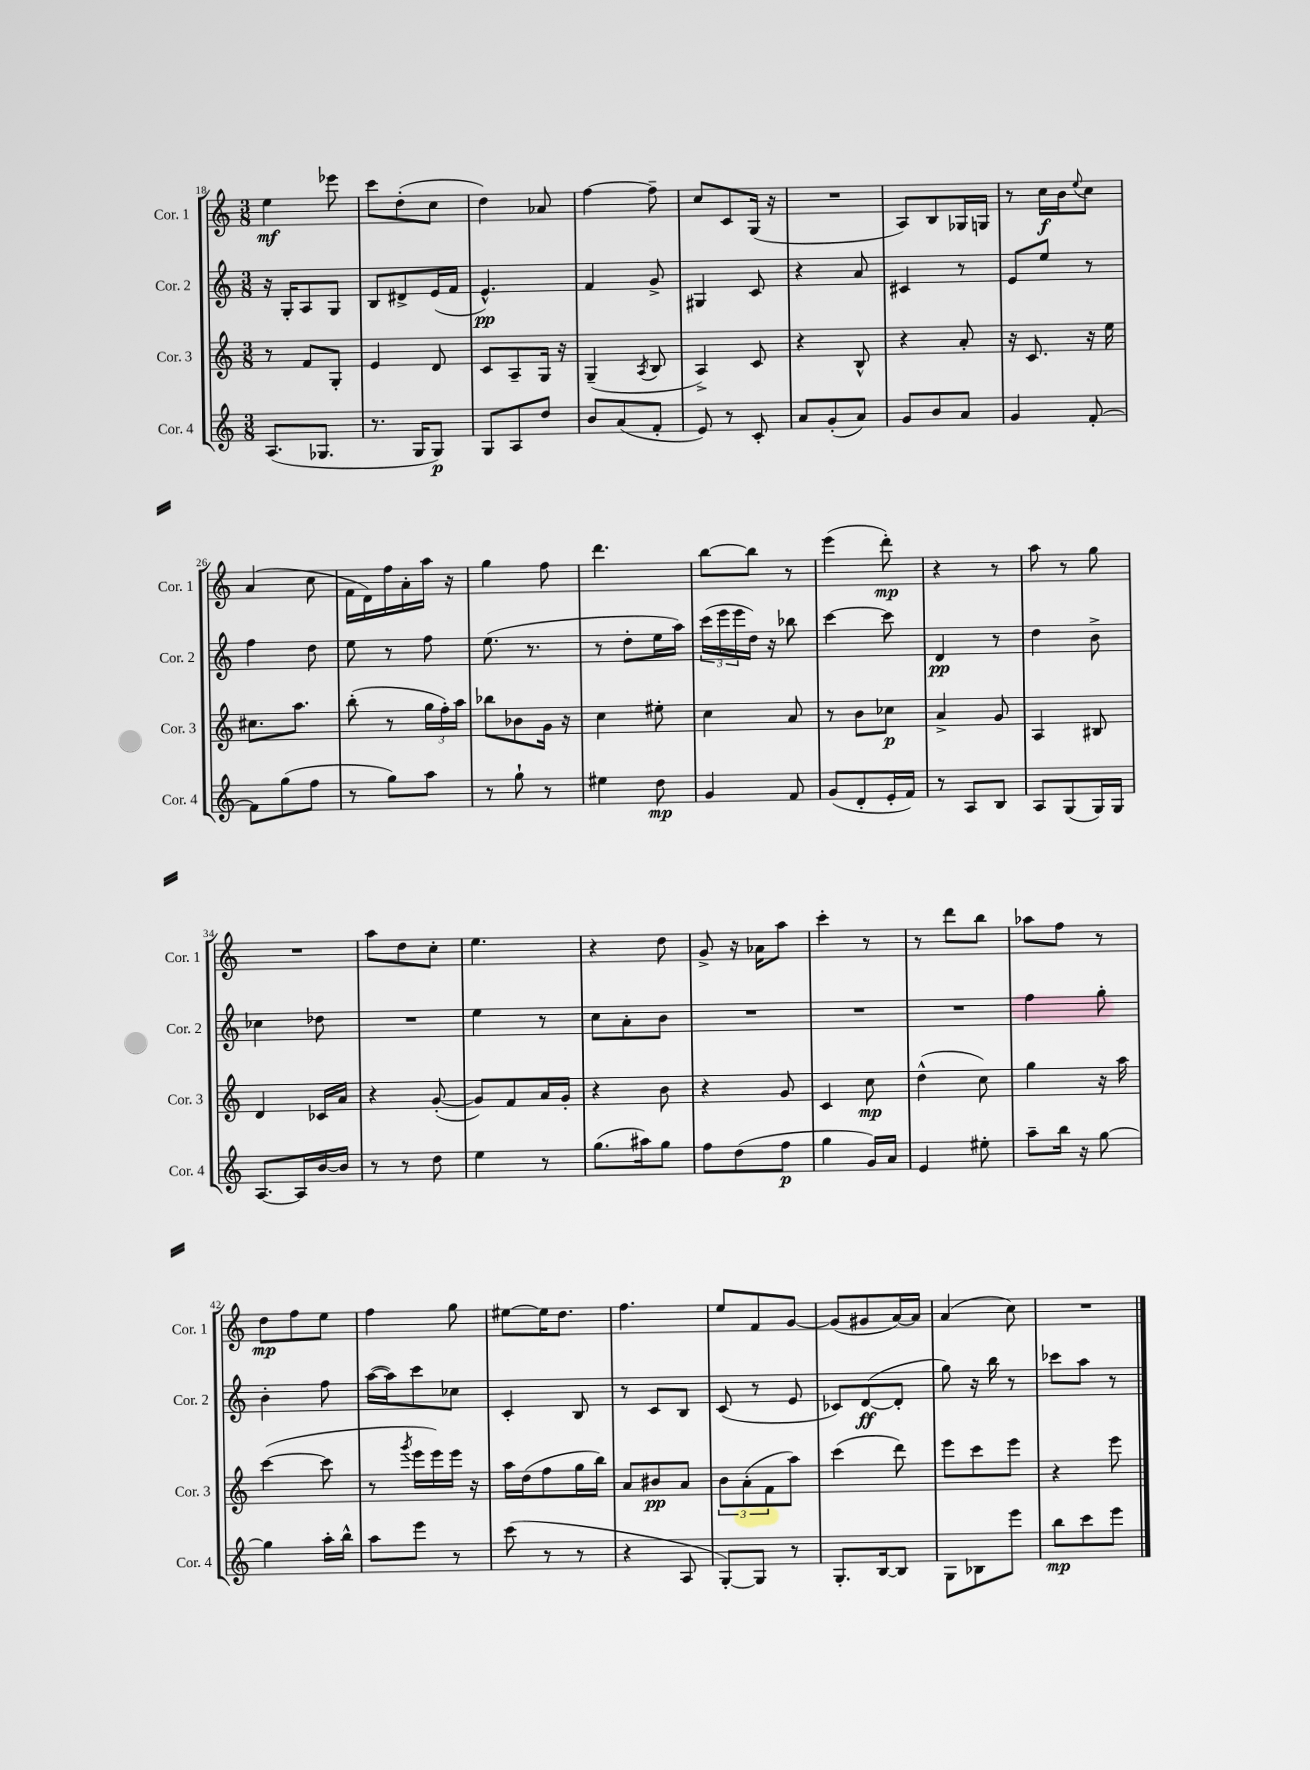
<<
\new StaffGroup <<
\new Staff = "s0" \with { instrumentName = "Cor. 1" shortInstrumentName = "Cor. 1" } {
    \clef treble \key c \major \numericTimeSignature \time 3/8
    e''4\mf ees'''8 |
    c'''8 d''8-.( c''8 |
    d''4) aes'8 |
    f''4~ f''8-- |
    c''8 c'8 g16( r16 |
    R4. |
    a8) b8 ges16 g16 |
    r8 c''16\f b'16 \appoggiatura { e''8 } c''8 |
    a'4( c''8 |
    f'16 d'16) f''16 a'16-. a''16 r16 |
    g''4 f''8 |
    d'''4. |
    b''8~ b''8 r8 |
    e'''4( d'''8-.\mp) |
    r4 r8 |
    a''8 r8 g''8 |
    R4. |
    a''8 d''8 c''8-. |
    e''4. |
    r4 d''8 |
    g'8-> r16 aes'16 a''8 |
    c'''4-. r8 |
    r8 d'''8 b''8 |
    aes''8 f''8 r8 |
    d''8\mp f''8 e''8 |
    f''4 g''8 |
    eis''8~ eis''16 d''8. |
    f''4. |
    e''8 f'8 g'8~ |
    g'8( gis'8 a'16~) a'16 |
    a'4( c''8) |
    R4. \bar "|." |
}
\new Staff = "s1" \with { instrumentName = "Cor. 2" shortInstrumentName = "Cor. 2" } {
    \clef treble \key c \major \numericTimeSignature \time 3/8
    r16 g16-. a8 g8 |
    b8 dis'8-> e'16( f'16 |
    e'4.-^\pp) |
    f'4 g'8-> |
    gis4 c'8 |
    r4 a'8 |
    cis'4 r8 |
    e'8 e''8 r8 |
    f''4 d''8 |
    e''8 r8 f''8 |
    e''8.( r8. |
    r8 d''8-. e''16 a''16) |
    \tuplet 3/2 { c'''16( e'''16 e'''16 } d''16) r16 bes''8 |
    c'''4~ c'''8 |
    d'4\pp r8 |
    d''4 b'8-> |
    ces''4 des''8 |
    R4. |
    e''4 r8 |
    c''8 a'8-. b'8 |
    R4. |
    R4. |
    R4. |
    f''4 g''8-. |
    b'4-. f''8 |
    a''16~( a''16) c'''8 ces''8 |
    c'4-. b8 |
    r8 c'8 b8 |
    c'8( r8 e'8 |
    ces'8) d'8~\ff( d'8-. |
    g''8) r16 b''16 r8 |
    ces'''8 a''8 r8 \bar "|." |
}
\new Staff = "s2" \with { instrumentName = "Cor. 3" shortInstrumentName = "Cor. 3" } {
    \clef treble \key c \major \numericTimeSignature \time 3/8
    r8 f'8 g8-. |
    e'4 d'8 |
    c'8 a8-- g16 r16 |
    g4--( \acciaccatura { a8 } b8 |
    a4->) c'8 |
    r4 b8-^ |
    r4 a'8-. |
    r16 c'8. r16 e''16 |
    cis''8. a''8. |
    b''8-.( r8 \tuplet 3/2 { g''16 f''16-.) a''16 } |
    bes''8 bes'8 g'16 r16 |
    c''4 eis''8-. |
    c''4 a'8 |
    r8 b'8 ces''8\p |
    a'4-> g'8 |
    a4 bis8 |
    d'4 ces'16 a'16 |
    r4 g'8~-.( |
    g'8) f'8 a'16 g'16-. |
    r4 b'8 |
    r4 g'8 |
    c'4 c''8\mp |
    d''4-^( c''8) |
    g''4 r16 a''16 |
    c'''4~( c'''8 |
    r8 \acciaccatura { g'''8 } e'''16 e'''16) e'''16 r16 |
    a''16 d''16( f''8 g''16 b''16) |
    a'8 bis'8\pp a'8 |
    \tuplet 3/2 { b'8 a'8-.( f'8 } a''8) |
    c'''4( d'''8) |
    e'''8 c'''8 e'''8 |
    r4 e'''8 \bar "|." |
}
\new Staff = "s3" \with { instrumentName = "Cor. 4" shortInstrumentName = "Cor. 4" } {
    \clef treble \key c \major \numericTimeSignature \time 3/8
    a8.( ges8. |
    r8. g16 g8\p) |
    g8 a8 d''8 |
    b'8 a'8( f'8-. |
    e'8) r8 c'8-. |
    a'8 g'8-.( a'8) |
    g'8 b'8 a'8 |
    g'4 f'8~-. |
    f'8 g''8( f''8 |
    r8 g''8) a''8 |
    r8 g''8-! r8 |
    eis''4 d''8\mp |
    g'4 f'8 |
    g'8( d'8-. e'16-. f'16) |
    r8 a8 b8 |
    a8 g8( g16) g16 |
    a8.~ a16 b'16~ b'16 |
    r8 r8 d''8 |
    e''4 r8 |
    g''8.( ais''16) g''8 |
    f''8 d''8( f''8\p |
    g''4 g'16) a'16 |
    e'4 eis''8-. |
    a''8-- b''16 r16 g''8~ |
    g''4 a''16-. b''16-^ |
    a''8 e'''8 r8 |
    c'''8( r8 r8 |
    r4 a8 |
    g8~-.) g8 r8 |
    g8.-. b16~ b8 |
    g8 bes8 e'''8 |
    b''8\mp c'''8 e'''8 \bar "|." |
}
>>
>>
\layout { \context { \Score currentBarNumber = #18 } }
